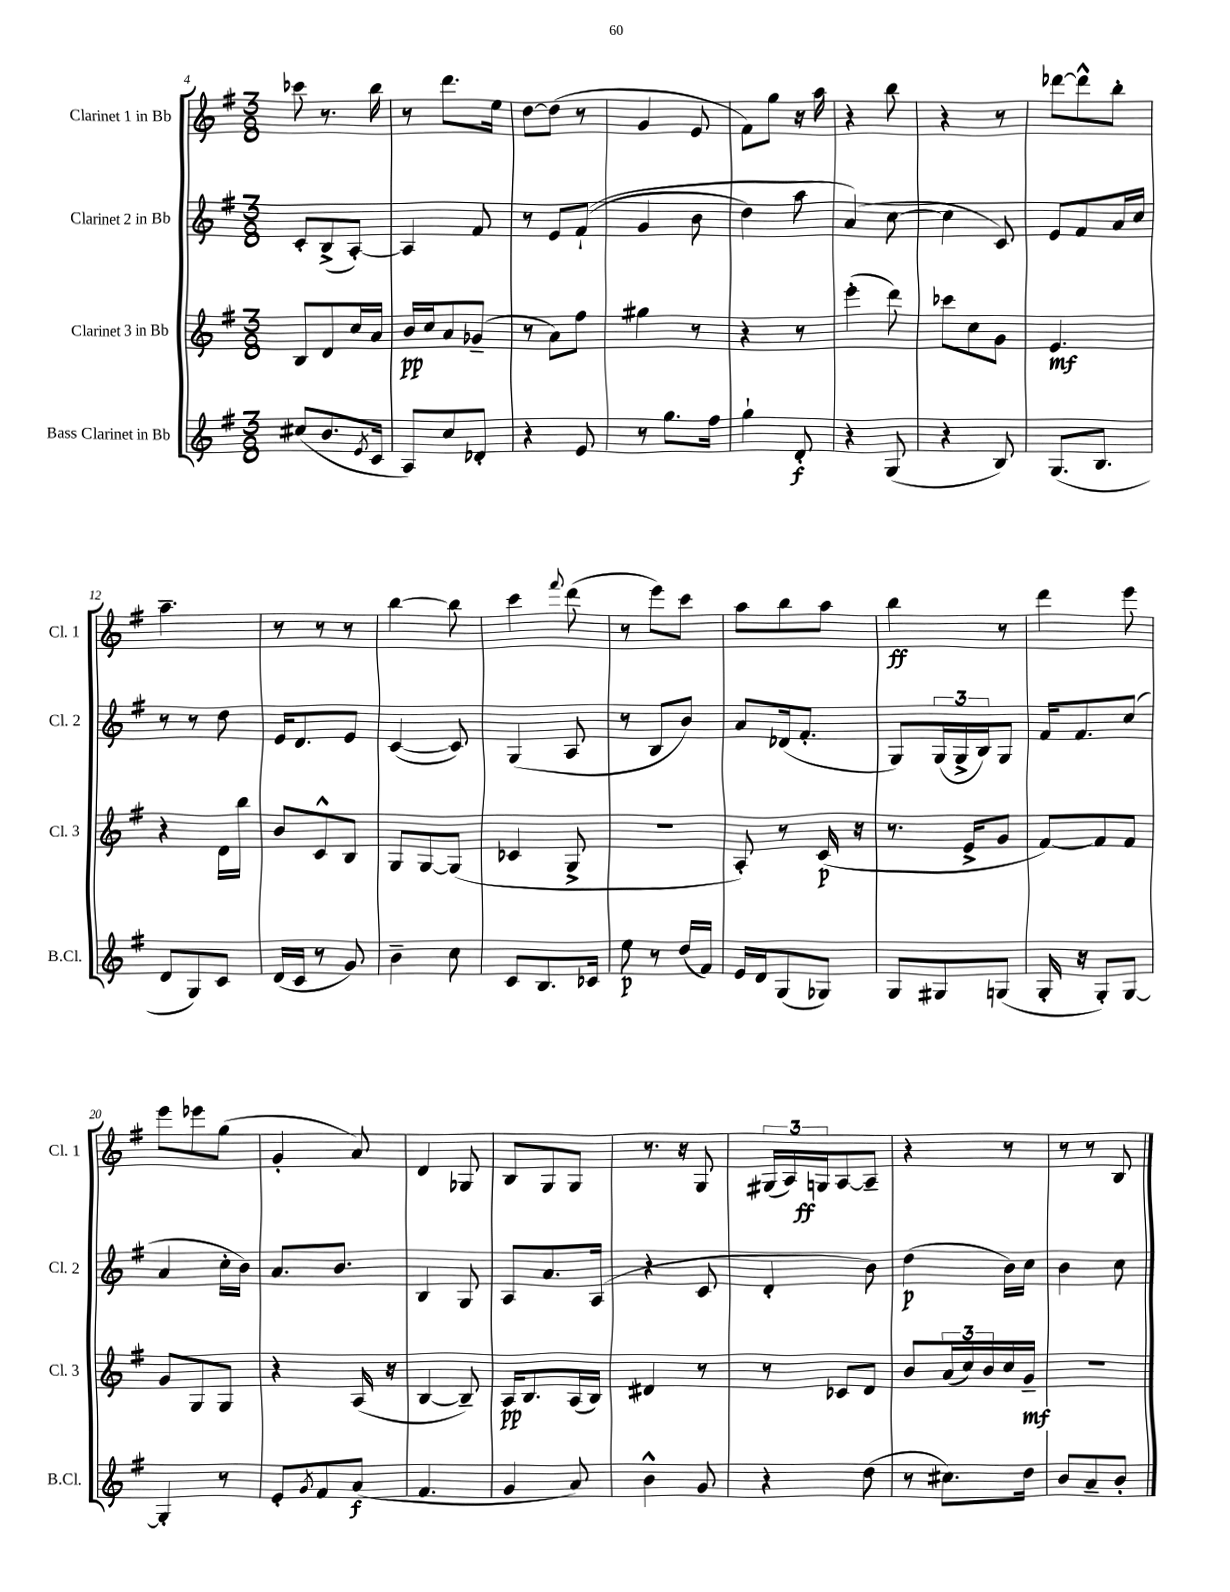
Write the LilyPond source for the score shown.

<<
\new StaffGroup <<
\new Staff = "s0" \with { instrumentName = "Clarinet 1 in Bb" shortInstrumentName = "Cl. 1" } {
    \clef treble \key g \major \numericTimeSignature \time 3/8
    ces'''8 r8. b''16 |
    r8 d'''8. e''16 |
    d''8~ d''8( r8 |
    g'4 e'8 |
    fis'8) g''8 r16 a''16 |
    r4 b''8 |
    r4 r8 |
    des'''8~ des'''8-^ b''8-. |
    a''4.-- |
    r8 r8 r8 |
    b''4~ b''8 |
    c'''4 \appoggiatura { fis'''8 } d'''8( |
    r8 e'''8) c'''8 |
    a''8 b''8 a''8 |
    b''4\ff r8 |
    d'''4 e'''8 |
    e'''8 ees'''8 g''8( |
    g'4-. a'8) |
    d'4 ges8 |
    b8 g8 g8 |
    r8. r16 g8 |
    \tuplet 3/2 { gis16( a16) g16\ff } a8~ a8-- |
    r4 r8 |
    r8 r8 b8 \bar "|." |
}
\new Staff = "s1" \with { instrumentName = "Clarinet 2 in Bb" shortInstrumentName = "Cl. 2" } {
    \clef treble \key g \major \numericTimeSignature \time 3/8
    c'8-. b8->( a8~-.) |
    a4 fis'8 |
    r8 e'8 fis'8-!(\( |
    g'4 b'8 |
    d''4) a''8 |
    a'4(\) c''8~ |
    c''4 c'8) |
    e'8 fis'8 a'16 c''16 |
    r8 r8 d''8 |
    e'16 d'8. e'8 |
    c'4~( c'8) |
    g4( a8 |
    r8 b8 b'8) |
    a'8 des'16( fis'8.-. |
    g8) \tuplet 3/2 { g16( g16-> b16) } g8 |
    fis'16 fis'8. c''8( |
    a'4 c''16-. b'16) |
    a'8. b'8. |
    b4 g8 |
    a8 a'8. a16( |
    r4 c'8 |
    d'4-. b'8) |
    d''4\p( b'16) c''16 |
    b'4 c''8 \bar "|." |
}
\new Staff = "s2" \with { instrumentName = "Clarinet 3 in Bb" shortInstrumentName = "Cl. 3" } {
    \clef treble \key g \major \numericTimeSignature \time 3/8
    b8 d'8 c''16 a'16 |
    b'16\pp c''16 a'8 ges'8--( |
    r8 a'8) fis''8 |
    gis''4 r8 |
    r4 r8 |
    e'''4-.( d'''8) |
    ces'''8 c''8 g'8 |
    e'4.\mf |
    r4 d'16 b''16 |
    b'8 c'8-^ b8 |
    g8 g8~ g8( |
    ces'4 g8-> |
    R4. |
    a8-.) r8 c'16\p( r16 |
    r8. e'16-> g'8 |
    fis'8~) fis'8 fis'8 |
    g'8 g8 g8 |
    r4 a16( r16 |
    b4~ b8--) |
    a16\pp b8. a16( b16) |
    dis'4 r8 |
    r8 ces'8 d'8 |
    b'8 \tuplet 3/2 { a'16( c''16) b'16 } c''16 g'16--\mf |
    R4. \bar "|." |
}
\new Staff = "s3" \with { instrumentName = "Bass Clarinet in Bb" shortInstrumentName = "B.Cl." } {
    \clef treble \key g \major \numericTimeSignature \time 3/8
    cis''8( b'8. \acciaccatura { e'8 } c'16 |
    a8) c''8 des'8-. |
    r4 e'8 |
    r8 g''8. fis''16 |
    g''4-! d'8-.\f |
    r4 g8( |
    r4 b8) |
    g8.( b8. |
    d'8 g8) c'8 |
    d'16( c'16 r8 g'8) |
    b'4-- c''8 |
    c'8 b8. ces'16 |
    e''8\p r8 d''16( fis'16) |
    e'16 d'16 g8( ges8) |
    g8 gis8 g8( |
    g16-. r16 g8-.) g8~ |
    g4-. r8 |
    e'8-. \acciaccatura { g'8 } fis'8 a'8\f( |
    fis'4. |
    g'4 a'8) |
    b'4-^ g'8 |
    r4 d''8( |
    r8 cis''8.) d''16 |
    b'8 a'8-- b'8-. \bar "|." |
}
>>
>>
\layout { \context { \Score currentBarNumber = #4 } }
